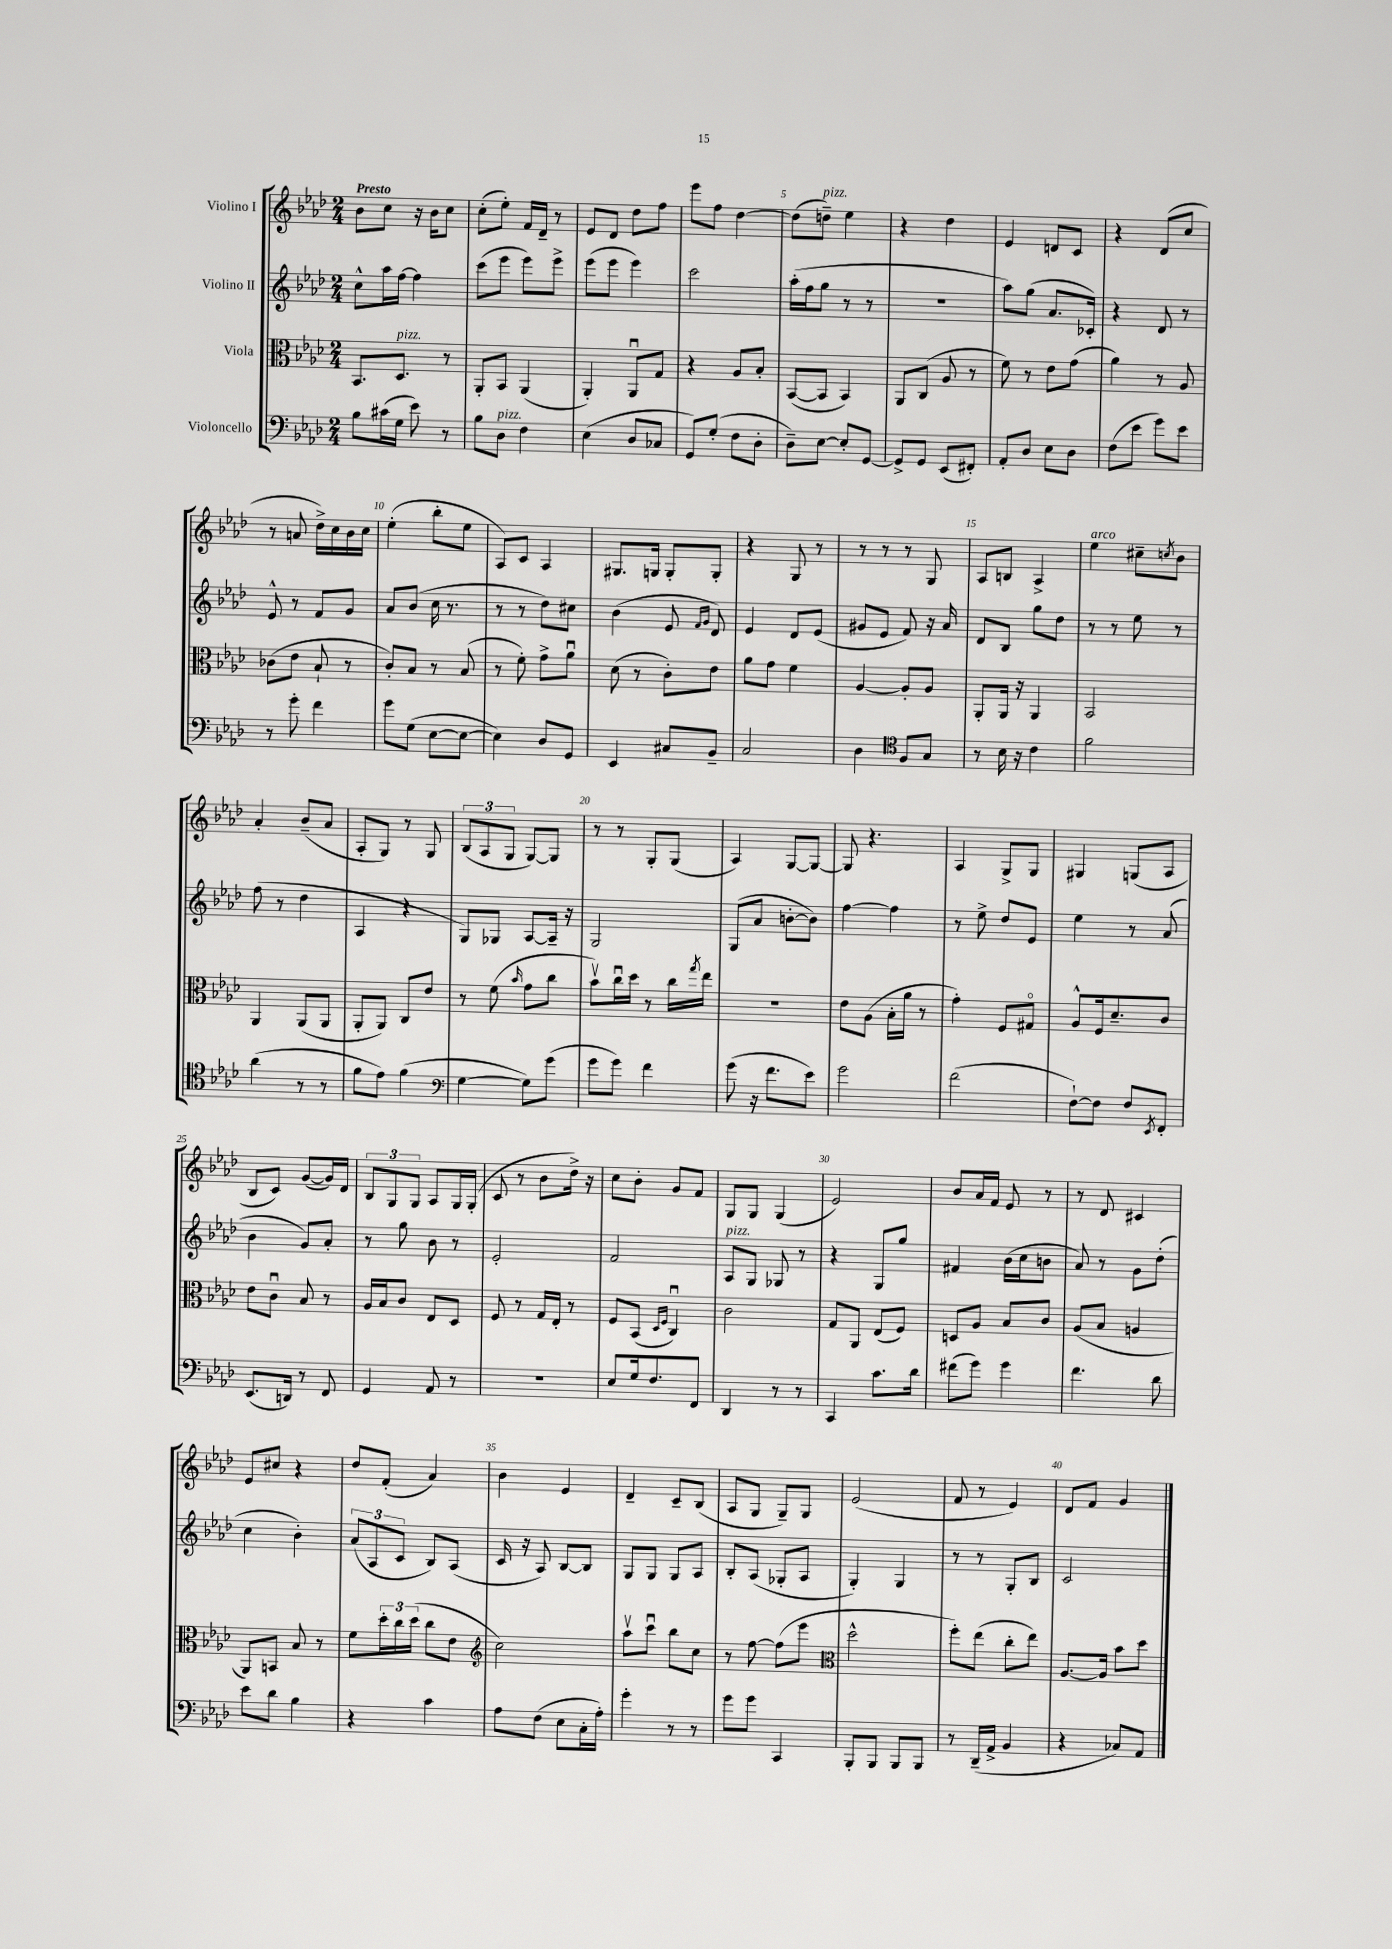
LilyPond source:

<<
\new StaffGroup <<
\new Staff = "s0" \with { instrumentName = "Violino I" } {
    \clef treble \key aes \major \numericTimeSignature \time 2/4 \tempo "Presto"
    bes'8 c''8 r16 bes'16 c''8 |
    c''8-.( ees''8-.) f'16 des'16-- r8 |
    ees'8 des'8 des''8 f''8 |
    ees'''8 f''8 des''4~ |
    des''8( d''8--^\markup { \italic "pizz." }) ees''4 |
    r4 des''4 |
    ees'4 d'8 c'8 |
    r4 des'8( c''8 |
    r8 a'8 des''16->) c''16 bes'16 c''16 |
    ees''4-.( bes''8-. ees''8 |
    aes8) c'8 aes4 |
    gis8. g16 g8-. g8-. |
    r4 g8 r8 |
    r8 r8 r8 g8 |
    aes8 b8 aes4-> |
    ees''4^\markup { \italic "arco" } cis''8-- \acciaccatura { c''8 } bes'8 |
    aes'4-. bes'8--( aes'8 |
    aes8-. g8) r8 g8 |
    \tuplet 3/2 { bes8( aes8 g8 } g8~) g8 |
    r8 r8 g8-. g8( |
    aes4) g8~ g8~ |
    g8 r4. |
    aes4 g8-> g8 |
    gis4 g8( aes8 |
    bes8 c'8) g'8~( g'16) des'16 |
    \tuplet 3/2 { bes8 g8 g8 } aes8 g16 g16-.( |
    c'8 r8 bes'8 des''16->) r16 |
    c''8 bes'8-. g'8 f'8 |
    g8 g8 g4( |
    ees'2) |
    bes'8 aes'16 f'16 ees'8 r8 |
    r8 des'8 cis'4 |
    ees'8 cis''8 r4 |
    des''8 f'8-.( aes'4) |
    bes'4 ees'4 |
    des'4-- c'8-- bes8( |
    aes8 g8 g8--) g8 |
    ees'2( |
    f'8 r8 ees'4) |
    des'8 f'8 g'4 \bar "|." |
}
\new Staff = "s1" \with { instrumentName = "Violino II" } {
    \clef treble \key aes \major \numericTimeSignature \time 2/4
    c''8-^ aes''16 f''16~ f''4 |
    c'''8( ees'''8 ees'''8) ees'''8-> |
    ees'''8( ees'''8 ees'''4) |
    c'''2 |
    aes''16-.( f''16 g''8 r8 r8 |
    r2 |
    aes''8) g''8( aes'8. ces'16-.) |
    r4 des'8 r8 |
    ees'8-^ r8 f'8 g'8 |
    aes'8 bes'8( c''16 r8. |
    r8 r8 des''8) cis''8 |
    bes'4( ees'8 \grace { f'16 g'16 } des'8) |
    ees'4 des'8 ees'8( |
    gis'8 ees'8 f'8) r16 aes'16 |
    des'8 bes8 g''8 des''8 |
    r8 r8 ees''8 r8 |
    f''8( r8 des''4 |
    aes4 r4 |
    g8) ges8 aes8~ aes16-- r16 |
    g2 |
    g8( aes'8 b'8~-. b'8) |
    f''4~ f''4 |
    r8 ees''8-> des''8 ees'8 |
    ees''4 r8 aes'8( |
    bes'4 g'8) aes'8-. |
    r8 g''8 bes'8 r8 |
    ees'2-. |
    f'2 |
    aes8^\markup { \italic "pizz." } g8 ges8 r8 |
    r4 g8 g''8 |
    fis'4 bes'16( c''16 b'8 |
    aes'8) r8 g'8 des''8-.( |
    c''4 bes'4-.) |
    \tuplet 3/2 { aes'8( aes8 c'8 } bes8) aes8( |
    c'16 r16 aes8) bes8~ bes8 |
    g8 g8 g8 aes8 |
    bes8-. aes8( ges8-. aes8 |
    g4-.) g4 |
    r8 r8 g8-. bes8 |
    c'2 \bar "|." |
}
\new Staff = "s2" \with { instrumentName = "Viola" } {
    \clef alto \key aes \major \numericTimeSignature \time 2/4
    bes,8. des8.^\markup { \italic "pizz." } r8 |
    aes,8-. bes,8 aes,4( |
    aes,4-.) aes,8\downbow g8 |
    r4 aes8 bes8-. |
    bes,8~( bes,8 bes,4) |
    aes,8 c8( aes8 r8 |
    f'8) r8 ees'8 g'8( |
    aes'4) r8 aes8 |
    ces'8( ees'8 bes8-! r8 |
    c'8-.) bes8 r8 bes8( |
    r8 f'8-.) g'8-> aes'8\downbow |
    des'8( r8 c'8-.) ees'8 |
    aes'8 g'8 f'4 |
    aes4~ aes8-. aes8 |
    aes,8-. aes,16 r16 aes,4 |
    bes,2 |
    aes,4 aes,8( aes,8 |
    aes,8-. aes,8) c8 ees'8 |
    r8 f'8( \grace { bes'16 } g'8 c''8 |
    bes'8\upbow) c''16\downbow des''16 r8 c''16 \acciaccatura { g''8 } ees''16 |
    r2 |
    ees'8 aes8( bes16-. aes'16 r8 |
    g'4-.) f8 gis8\flageolet |
    aes8-^ f16 des'8.-- c'8 |
    ees'8 c'8\downbow bes8 r8 |
    aes16 bes16 c'8 ees8 des8 |
    f8 r8 g16 ees16-. r8 |
    f8 bes,8( \grace { des16 f16 } c4\downbow) |
    c'2 |
    g8 aes,8 ees8( f8) |
    d8 aes8 bes8 c'8 |
    aes8( bes8 a4 |
    aes,8) b,8 bes8 r8 |
    f'8 \tuplet 3/2 { des''16-. c''16 des''16( } c''8 ees'8 |
    \clef treble c''2) |
    aes''8\upbow c'''8\downbow bes''8 c''8 |
    r8 f''8~ f''8( ees'''8 |
    \clef alto des''2-^ |
    f''8-.) ees''8( c''8-. ees''8) |
    aes8.~ aes16 bes'8 des''8 \bar "|." |
}
\new Staff = "s3" \with { instrumentName = "Violoncello" } {
    \clef bass \key aes \major \numericTimeSignature \time 2/4
    bes8 cis'16( g16 ees'8) r8 |
    bes8 des8^\markup { \italic "pizz." } f4 |
    ees4( des8 ces8 |
    g,8) g8-.( f8 des8-. |
    des8--) ees8~ ees8-. g,8~ |
    g,8-> g,8 ees,8( fis,8-.) |
    aes,8-. des8 ees8 des8 |
    f8( ees'8 g'8) ees'8 |
    r8 g'8-. f'4 |
    g'8 g8( ees8~ ees8~ |
    ees4) des8 g,8 |
    ees,4 cis8 bes,8-- |
    c2 |
    des4 \clef tenor f8 g8 |
    r8 bes16 r16 c'4 |
    f'2 |
    aes'4( r8 r8 |
    f'8 ees'8) f'4( |
    \clef bass g4~ g8) g'8( |
    g'8 g'8) f'4 |
    g'8( r16 f'8. ees'8) |
    g'2 |
    f'2( |
    f8~-!) f8 f8 \acciaccatura { ees,8 } f,8-. |
    ees,8.( d,16) r8 f,8 |
    g,4 aes,8 r8 |
    R2 |
    ees8 g16 f8. f,8 |
    des,4 r8 r8 |
    c,4 c'8. des'16 |
    fis'8( g'8) g'4 |
    f'4. des'8 |
    ees'8 des'8 bes4 |
    r4 c'4 |
    aes8 f8( ees8 c16-. aes16-.) |
    g'4-. r8 r8 |
    g'8 g'8 c,4 |
    bes,,8-. bes,,8 bes,,8 bes,,8 |
    r8 des,16--( aes,16-> bes,4 |
    r4 ces8) aes,8 \bar "|." |
}
>>
>>
\layout { \context { \Score \override BarNumber.break-visibility = ##(#f #t #t) barNumberVisibility = #(every-nth-bar-number-visible 5) } }
